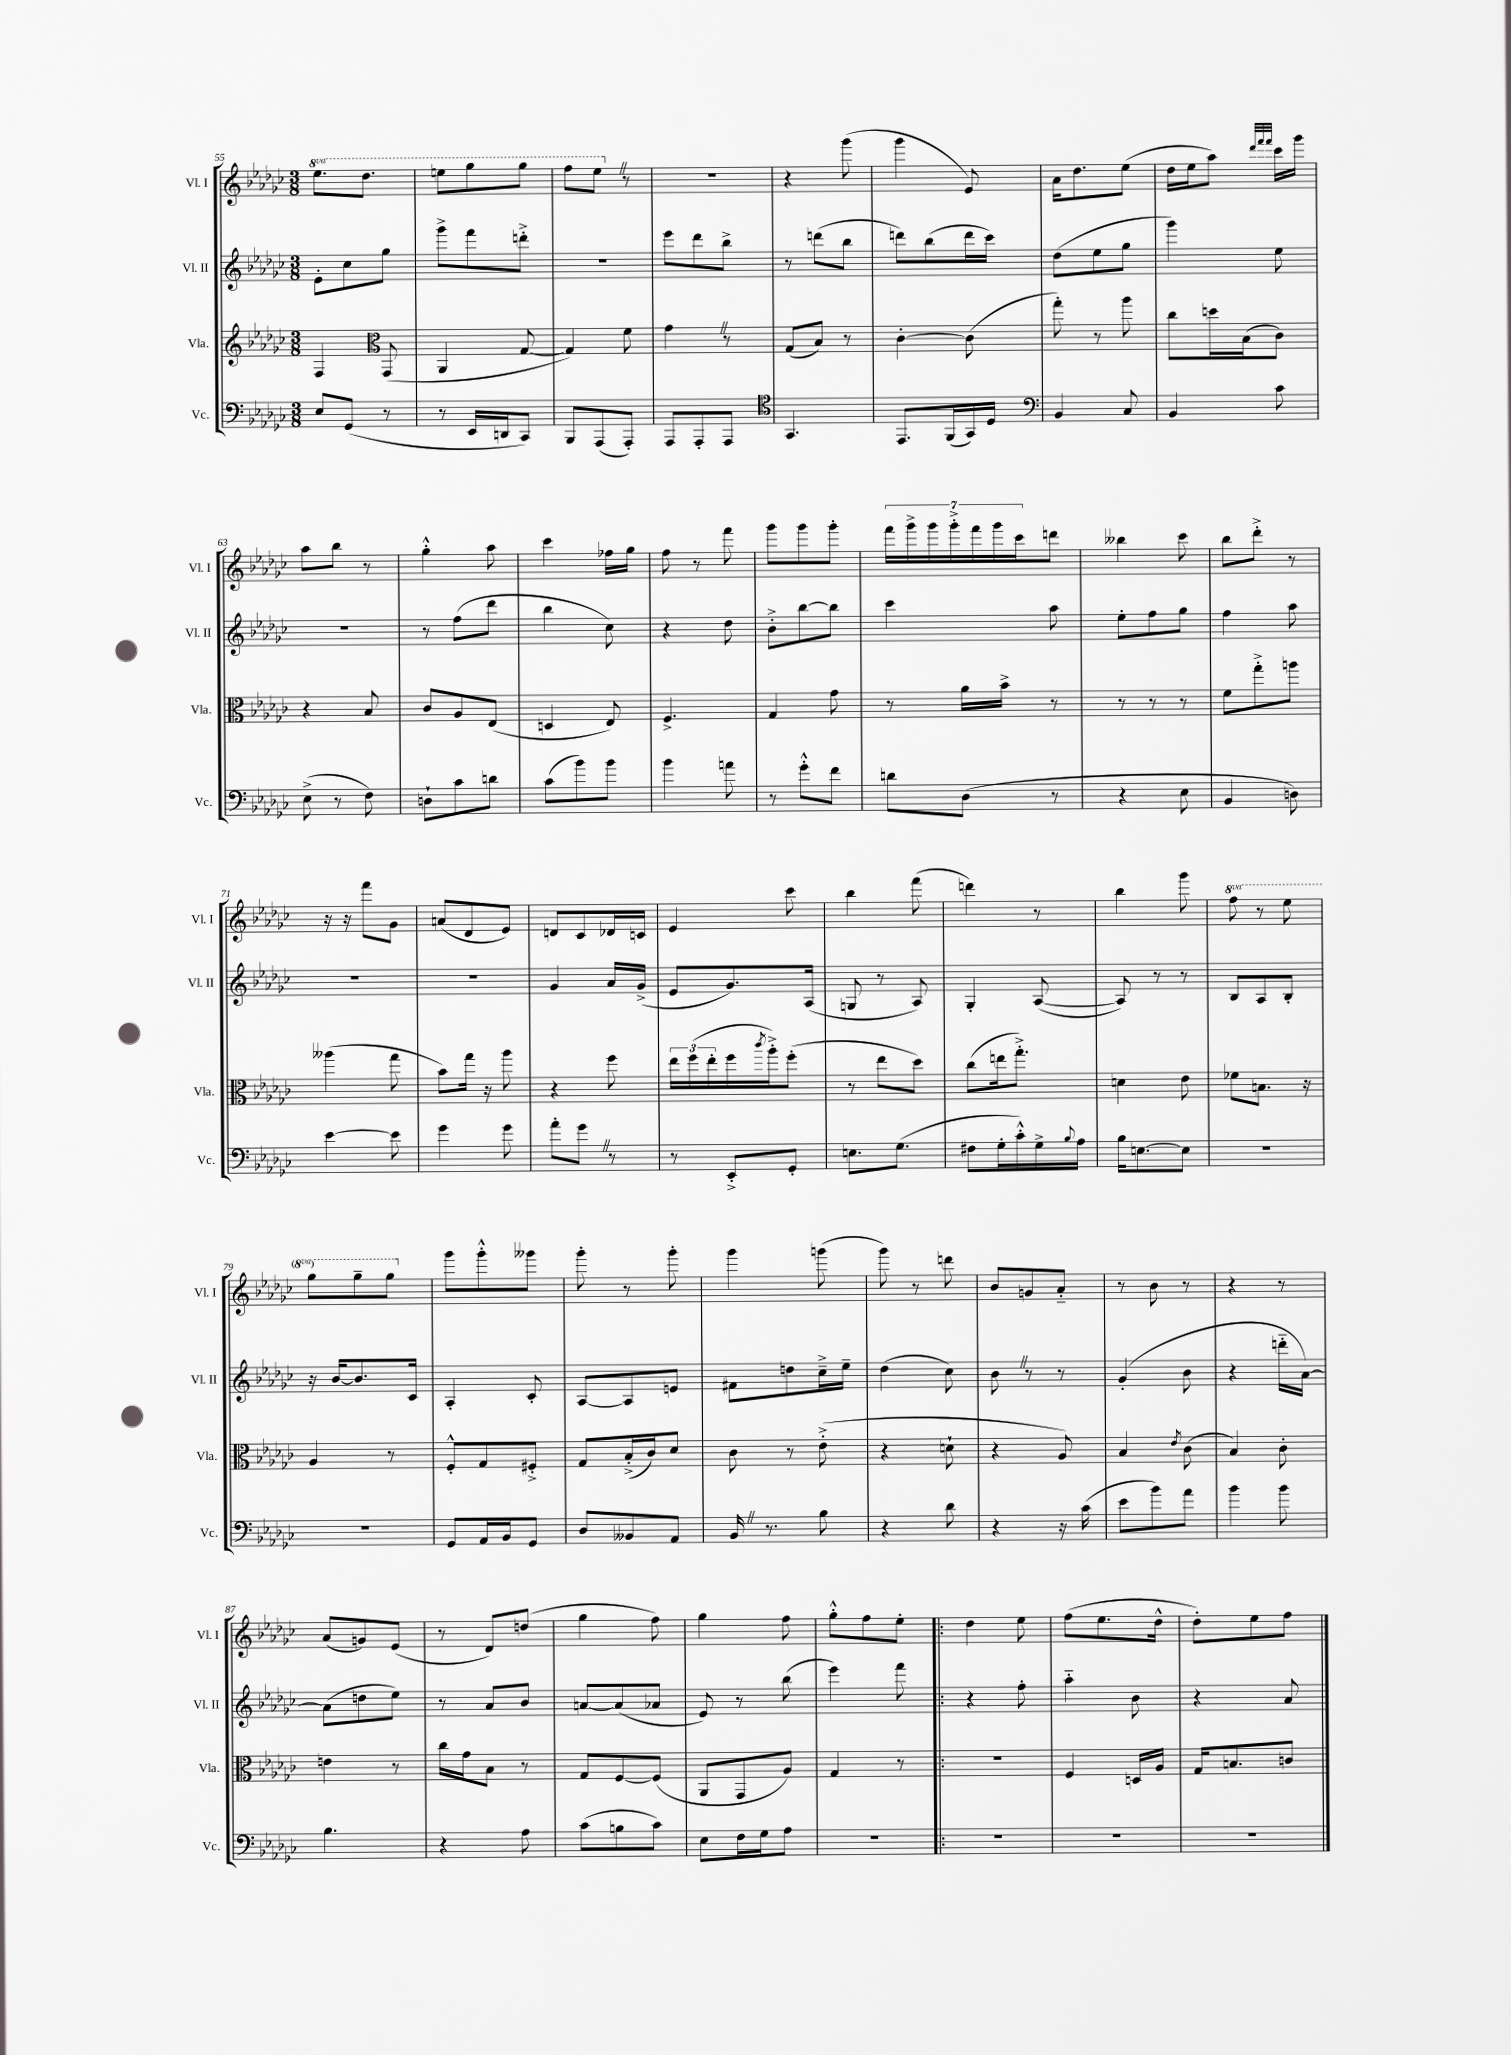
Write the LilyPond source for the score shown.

<<
\new StaffGroup <<
\new Staff = "s0" \with { instrumentName = "Vl. I" shortInstrumentName = "Vl. I" } {
    \clef treble \key ges \major \numericTimeSignature \time 3/8 \set Staff.ottavationMarkups = #ottavation-simple-ordinals
    \ottava #1 ees'''8. des'''8. |
    e'''8 ges'''8 ges'''8 |
    f'''8 ees'''8 \once \override BreathingSign.text = \markup { \musicglyph "scripts.caesura.straight" } \breathe \ottava #0 r8 |
    R4. |
    r4 ges'''8( |
    ges'''4 ees'8) |
    aes'16 des''8. ees''8( |
    des''16 ees''16 aes''8) \grace { des'''32 f'''32 f'''32 } ces'''16 ges'''16 |
    aes''8 bes''8 r8 |
    ges''4-.-^ aes''8 |
    ces'''4 fes''16 ges''16 |
    f''8 r8 f'''8 |
    ges'''8 ges'''8 ges'''8-. |
    \tuplet 7/4 { f'''16 ges'''16-> ges'''16 ges'''16-.-> f'''16 ges'''16 ces'''16 } d'''8 |
    beses''4 ces'''8 |
    bes''8 des'''8-.-> r8 |
    r16 r16 f'''8 ges'8 |
    a'8( des'8 ees'8) |
    d'8 ces'8 des'16 c'16 |
    ees'4 ces'''8 |
    bes''4 f'''8( |
    d'''4) r8 |
    bes''4 ges'''8 |
    \ottava #1 f'''8 r8 ees'''8 |
    ges'''8 ges'''8-- ges'''8 \ottava #0 |
    ges'''8 ges'''8-.-^ geses'''8 |
    ges'''8-. r8 ges'''8-. |
    ges'''4 g'''8( |
    ges'''8) r8 d'''8 |
    bes'8 g'8 aes'8-_ |
    r8 bes'8 r8 |
    r4 r8 |
    aes'8( g'8) ees'8( |
    r8 des'8) d''8( |
    ges''4 f''8) |
    ges''4 f''8 |
    ges''8-.-^ f''8 ees''8-. |
    \bar ".|:" des''4 ees''8 |
    f''8( ees''8. des''16-^ |
    des''8-.) ees''8 f''8 \bar "|." |
}
\new Staff = "s1" \with { instrumentName = "Vl. II" shortInstrumentName = "Vl. II" } {
    \clef treble \key ges \major \numericTimeSignature \time 3/8
    ees'8-. ces''8 ges''8 |
    ges'''8-> f'''8 d'''8-.-> |
    R4. |
    ees'''8 des'''8 bes''8-> |
    r8 d'''8( bes''8 |
    d'''8) bes''8( d'''16 ces'''16) |
    des''8( ees''8 ges''8 |
    ges'''4) ees''8 |
    R4. |
    r8 f''8( des'''8 |
    bes''4 ces''8) |
    r4 des''8 |
    bes'8-.-> bes''8~ bes''8 |
    ces'''4 aes''8 |
    ees''8-. f''8 ges''8 |
    f''4 aes''8 |
    R4. |
    R4. |
    ges'4 aes'16 ges'16->( |
    ees'8 ges'8.) aes16( |
    g8 r8 aes8) |
    ges4-. aes8~( |
    aes8) r8 r8 |
    bes8 aes8 bes8-. |
    r16 bes'16~ bes'8. ces'16 |
    aes4-. ces'8-. |
    aes8~ aes8 e'8 |
    fis'8 d''8 ces''16---> ees''16-- |
    des''4( ces''8) |
    bes'8 \once \override BreathingSign.text = \markup { \musicglyph "scripts.caesura.straight" } \breathe r8 r8 |
    ges'4-.( bes'8 |
    r4 d'''16-_ aes'16~) |
    aes'8( d''8 ees''8) |
    r8 aes'8 bes'8 |
    a'8~ a'8( aes'8 |
    ees'8) r8 bes''8( |
    ees'''4) f'''8 |
    \bar ".|:" r4 f''8-. |
    aes''4-_ bes'8 |
    r4 aes'8 \bar "|." |
}
\new Staff = "s2" \with { instrumentName = "Vla." shortInstrumentName = "Vla." } {
    \clef treble \key ges \major \numericTimeSignature \time 3/8
    f4 \clef alto ges,8( |
    aes,4 ges8~ |
    ges4) f'8 |
    ges'4 \once \override BreathingSign.text = \markup { \musicglyph "scripts.caesura.straight" } \breathe r8 |
    ges8( bes8) r8 |
    ces'4~-. ces'8( |
    ges''8-.) r8 aes''8 |
    ces''8 d''16 bes16( ces'8) |
    r4 bes8 |
    ces'8 aes8 ees8( |
    d4 ees8) |
    f4.-> |
    ges4 ges'8 |
    r8 aes'16 bes'16-> r8 |
    r8 r8 r8 |
    f'8 ges''8-.-> a''8 |
    aeses''4( ges''8 |
    bes'8) ges''16 r16 aes''8 |
    r4 f''8 |
    \tuplet 3/2 { ees''16 f''16( ees''16-. } f''16 \acciaccatura { ces'''8 } aes''16-.->) f''8-.( |
    r8 ees''8 des''8) |
    ces''8( e''16 ges''8.-.->) |
    d'4 ees'8 |
    fes'8 b8. r16 |
    aes4 r8 |
    f8-.-^ ges8 fis8-.-> |
    ges8 bes16-.->( ces'16) des'8 |
    ces'8 r8 ees'8-.->( |
    r4 d'8-! |
    r4 aes8) |
    bes4 \acciaccatura { ees'8 } ces'8( |
    bes4) ces'8-. |
    e'4 r8 |
    ces''16 ges'16 bes8 r8 |
    ges8 f8~ f8( |
    aes,8 ges,8 aes8) |
    ges4 r8 |
    \bar ".|:" R4. |
    f4 d16 aes16 |
    ges16 b8. c'8 \bar "|." |
}
\new Staff = "s3" \with { instrumentName = "Vc." shortInstrumentName = "Vc." } {
    \clef bass \key ges \major \numericTimeSignature \time 3/8
    ees8 ges,8( r8 |
    r8 ees,16 d,16 ces,8) |
    bes,,8 aes,,8( aes,,8-.) |
    aes,,8 aes,,8-. aes,,8 |
    \clef tenor ges,4. |
    ees,8. f,16( ges,16) des16 |
    \clef bass bes,4 ces8 |
    bes,4 ces'8 |
    ees8->( r8 f8) |
    d8-! ces'8 d'8 |
    ces'8( bes'8) bes'8 |
    bes'4 a'8 |
    r8 ges'8-.-^ f'8 |
    d'8 des8( r8 |
    r4 ees8 |
    bes,4 d8) |
    ees'4~ ees'8 |
    ges'4 ges'8 |
    aes'8-. ges'8 \once \override BreathingSign.text = \markup { \musicglyph "scripts.caesura.straight" } \breathe r8 |
    r8 ees,8-.-> ges,8-. |
    e8. ges8.( |
    fis8 ges16-. ces'16-.-^) ges16-> \appoggiatura { bes8 } aes16 |
    bes16 e8.~ e8 |
    R4. |
    R4. |
    ges,8 aes,16 bes,16 ges,8 |
    des8 beses,8 aes,8 |
    bes,16 \once \override BreathingSign.text = \markup { \musicglyph "scripts.caesura.straight" } \breathe r8. bes8 |
    r4 des'8 |
    r4 r16 ces'16( |
    ees'8 bes'8) aes'8 |
    bes'4 bes'8 |
    bes4. |
    r4 aes8 |
    ces'8( b8 ces'8) |
    ees8 f16 ges16 aes8 |
    R4. |
    \bar ".|:" R4. |
    R4. |
    R4. \bar "|." |
}
>>
>>
\layout { \context { \Score currentBarNumber = #55 } }
